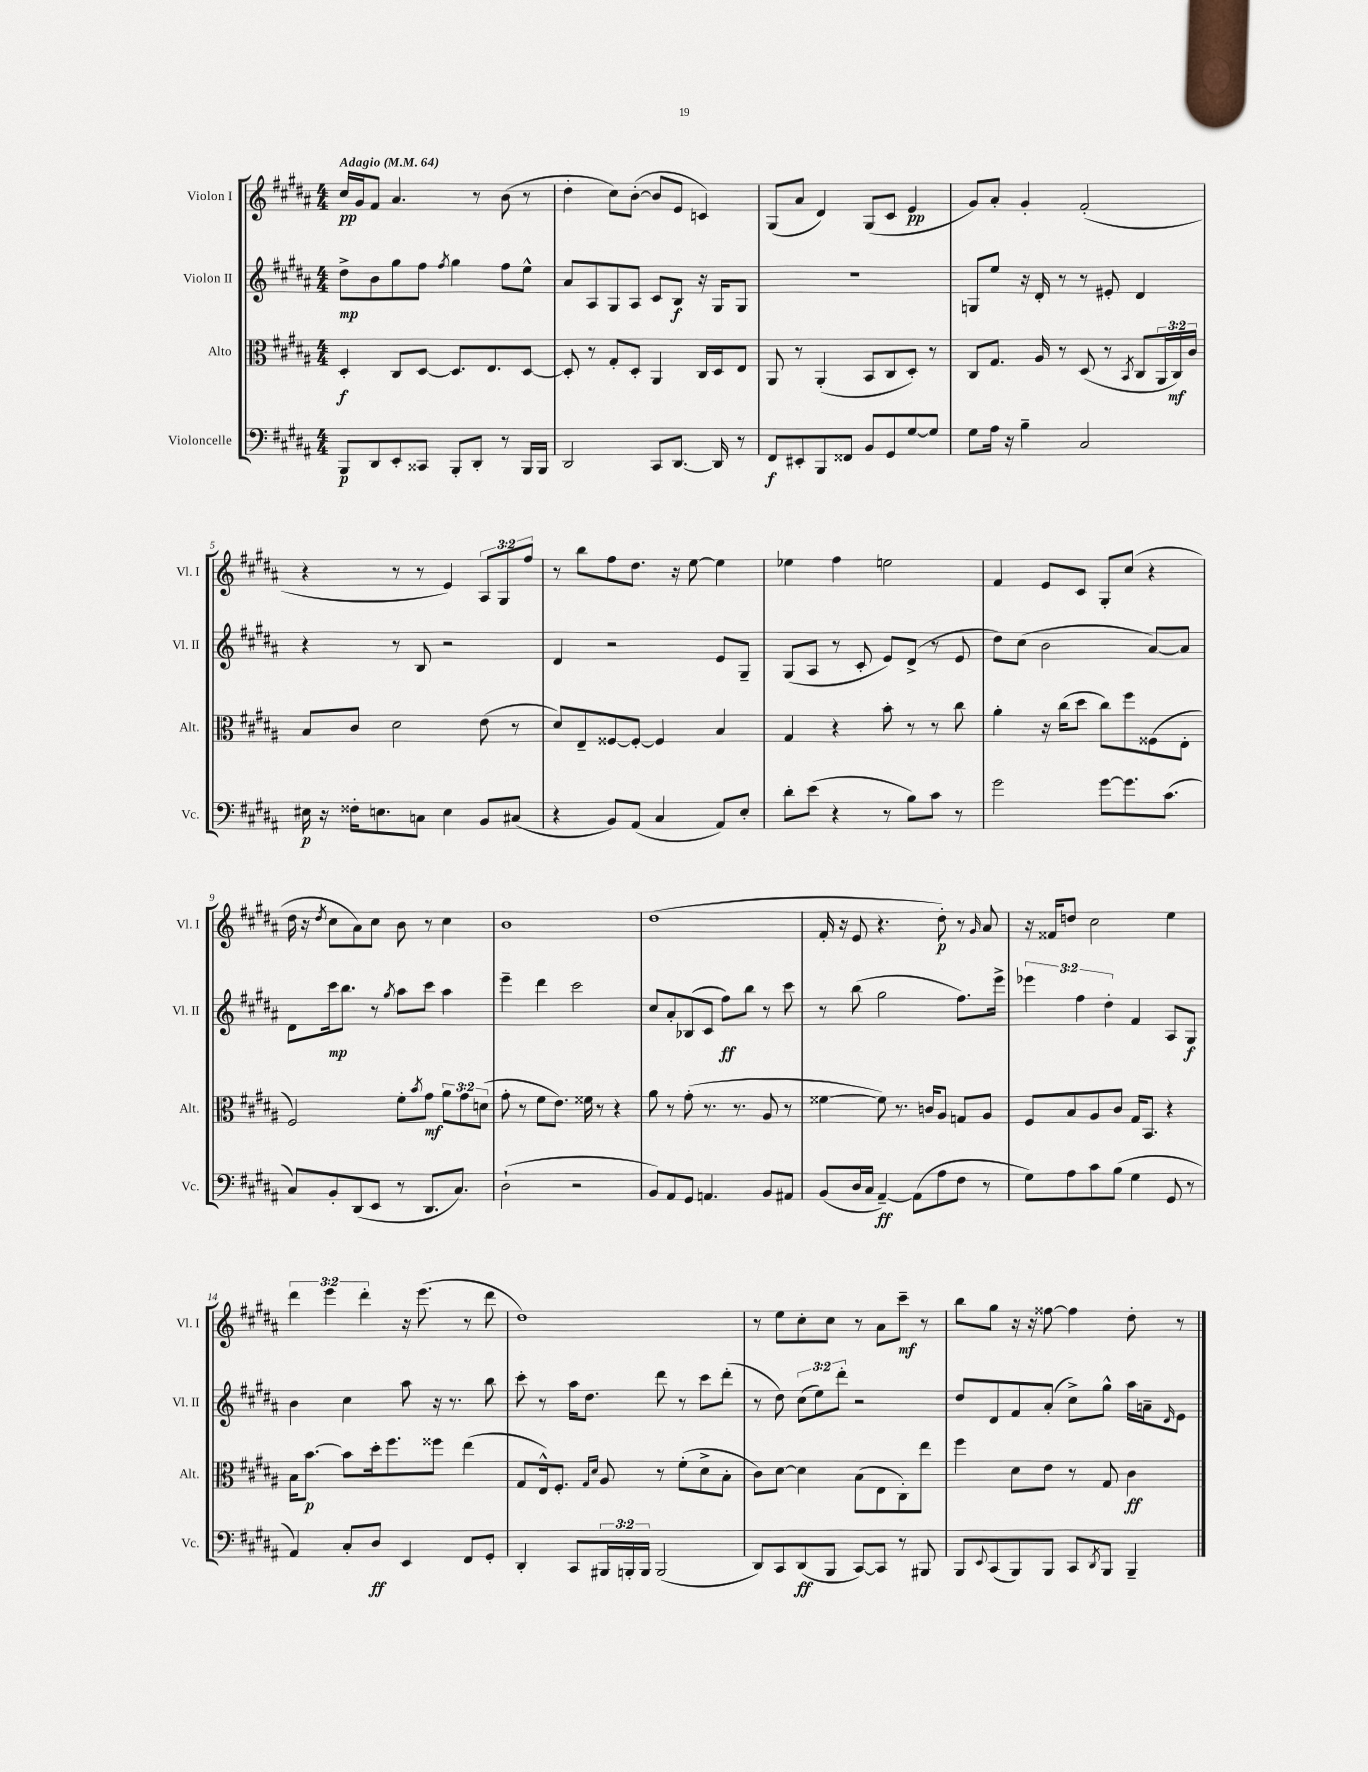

**kern	**kern	**kern	**kern
*staff4	*staff3	*staff2	*staff1
*clefF4	*clefC3	*clefG2	*clefG2
*k[f#c#g#d#a#]	*k[f#c#g#d#a#]	*k[f#c#g#d#a#]	*k[f#c#g#d#a#]
*M4/4	*M4/4	*M4/4	*M4/4
*MM64	*MM64	*MM64	*MM64
8BBB	4D#'	8dd#^	16cc#
.	.	.	16g#
8DD#	.	8b	8f#
8EE'	8C#	8gg#	4.a#
8CC##	[8D#	8ff#	.
.	.	8qff#	.
8BBB'	8.D#]	4gg#	.
8DD#'	.	.	8r
.	8.E	.	.
8r	.	8ff#	(8b
16BBB	[8D#	8ee^^	8r
16BBB	.	.	.
=	=	=	=
2DD#	8D#']	8a#	4dd#'
.	8r	8A#	.
.	8G#'	8G#	8cc#)
.	8D#'	8A#	([8b'
8CC#	4AA#	8c#	8b]
[8.DD#	.	8B	8e
.	16C#	16r	4c)
16DD#]	16D#	16G#	.
8r	8E	8G#	.
=	=	=	=
8FF#	8AA#	1r	(8G#
8EE#'	8r	.	8a#
8BBB	(4AA#'	.	4d#)
8FF##	.	.	.
8BB	8BB	.	(8G#
8GG#	8C#	.	8c#
[8G#	8D#')	.	4e
8G#]	8r	.	.
=	=	=	=
8G#	8C#	8G	8g#)
16A#	8.G#	8ee	8a#'
16r	.	.	.
4B~	.	16r	4g#'
.	16A#	16d#'	.
.	8r	8r	.
2C#	(8D#	8r	(2f#'
.	8r	8e#'	.
.	8qBB	.	.
.	8C#	4d#	.
.	24AA#	.	.
.	24C#)	.	.
.	24c#	.	.
=	=	=	=
16E#	8B	4r	4r
16r	.	.	.
16F##'	8c#	.	.
8.E	.	.	.
.	2d#	8r	8r
8C	.	8B	8r
4E	.	2r	4e)
8BB	(8e	.	12A#
.	.	.	12G#
(8C#	8r	.	.
.	.	.	12ff#
=	=	=	=
4r	8d#)	4d#	8r
.	8E~	.	8bb
8BB)	[8F##	2r	8ff#
(8AA#	8F##'_	.	8.dd#
4C#	4F##]	.	.
.	.	.	16r
.	.	.	[8ee
8AA#)	4B	8e	4ee]
8E'	.	8G#~	.
=	=	=	=
8d#'	4G#	(8G#	4ee-
(8e	.	8A#	.
4r	4r	8r	4ff#
.	.	8c#'	.
8r	8b'	8e)	2ee
8B)	8r	(8d#^	.
8c#	8r	8r	.
8r	8cc#	8e	.
=	=	=	=
2g#	4a#'	8dd#)	4f#
.	.	(8cc#	.
.	16r	2b	8e
.	(16cc#	.	.
.	8dd#	.	8c#
[8g#	8cc#)	.	8G#'
8.g#]	8ff#	.	(8cc#
.	(8F##	[8a#)	4r
(8.c#	.	.	.
.	8E'	8a#]	.
=	=	=	=
8C#)	2F#)	8d#	16dd#
.	.	.	16r
.	.	.	8qdd#
8BB'	.	16ccc#	8cc#
.	.	8.bb	.
(8DD#	.	.	8a#)
8EE	.	8r	8cc#
.	.	8qgg#	.
8r	8f#'	8aa#	8b
.	8qb	.	.
8.DD#	8g#	8ccc#	8r
.	12a#	4aa#	4cc#
8.C#)	.	.	.
.	12g#	.	.
.	(12d	.	.
=	=	=	=
(2D#`	8g#'	4eee~	1b
.	8r	.	.
.	8f#	4ddd#	.
.	8.e)	.	.
2r	.	2ccc#	.
.	16f##	.	.
.	8r	.	.
.	4r	.	.
=	=	=	=
8BB)	8a#	8cc#	(1dd#
8AA#	8r	8a#'	.
8GG#	(8g#'	(8B-	.
4.AA	8.r	8c#	.
.	.	8ff#)	.
.	8.r	.	.
.	.	8bb	.
8BB	8A#	8r	.
8AA#	8r	8ccc#	.
=	=	=	=
(8BB	[4f##	8r	16f#'
.	.	.	16r
16D#	.	(8bb	8e
16C#	.	.	.
[4AA#~)	8f##])	2gg#	4.r
.	8.r	.	.
(8AA#]	.	.	.
.	16c	.	.
8A#	8A#	.	8dd#')
8F#	8G	8.ff#)	8r
.	.	.	16qqg#
8r	8A#	.	8a#
.	.	16eee^	.
=	=	=	=
8G#)	8F#	6eee-	16r
.	.	.	16f##
8A#	8B	.	8dd
.	.	6ff#	.
8c#	8A#	.	2cc#
.	.	6dd#'	.
(8B	8c#	.	.
4G#	16G#	4f#	.
.	8.BB	.	.
8GG#	4r	8A#	4ee
8r	.	8G#	.
=	=	=	=
4AA#)	16B	4b	6ddd#
.	[8.b	.	.
.	.	.	6eee
8C#'	8b]	4cc#	.
.	.	.	6ddd#'
8D#	16dd#'	.	.
.	8.ff#	.	.
4EE	.	8aa#	16r
.	.	.	(8.eee
.	8ff##	16r	.
.	.	8.r	.
8FF#	(4ee	.	8r
8GG#'	.	8bb	8ddd#
=	=	=	=
4DD#'	8G#	8ccc#'	1dd#)
.	16E^^)	8r	.
.	8.F#'	.	.
8CC#	.	16aa#	.
.	.	8.dd#	.
.	16qqG#	.	.
.	16qqd#	.	.
24BBB#	8A#	.	.
24BBB'	.	.	.
24BBB	.	.	.
(2BBB	8r	8ddd#	.
.	(8f#'	8r	.
.	8d#^	8ccc#	.
.	8B'	(8ddd#'	.
=	=	=	=
8DD#)	8c#)	8r	8r
8CC#	[8d#	8dd#)	8ee
(8DD#	4d#]	(12cc#	8cc#'
.	.	12ee)	.
8BBB	.	.	8cc#
.	.	12ddd#'	.
[8CC#)	(8B	2r	8r
8CC#]	8E	.	8a#
8r	8C#')	.	8ccc#~
8BBB#	8ee	.	8r
=	=	=	=
8BBB	4ff#	8dd#	8bb
8qqEE	.	.	.
(8CC#	.	8d#	8gg#
8BBB)	8d#	8f#	16r
.	.	.	16r
8BBB	8e	(8a#'	[8ff##
8CC#	8r	8cc#^)	4ff##]
8qDD#	.	.	.
8BBB	8G#	8gg#^^	.
4BBB~	4c#	16aa#	8dd#'
.	.	16a~	.
.	.	16qqd#	.
.	.	8e	8r
==	==	==	==
*-	*-	*-	*-
